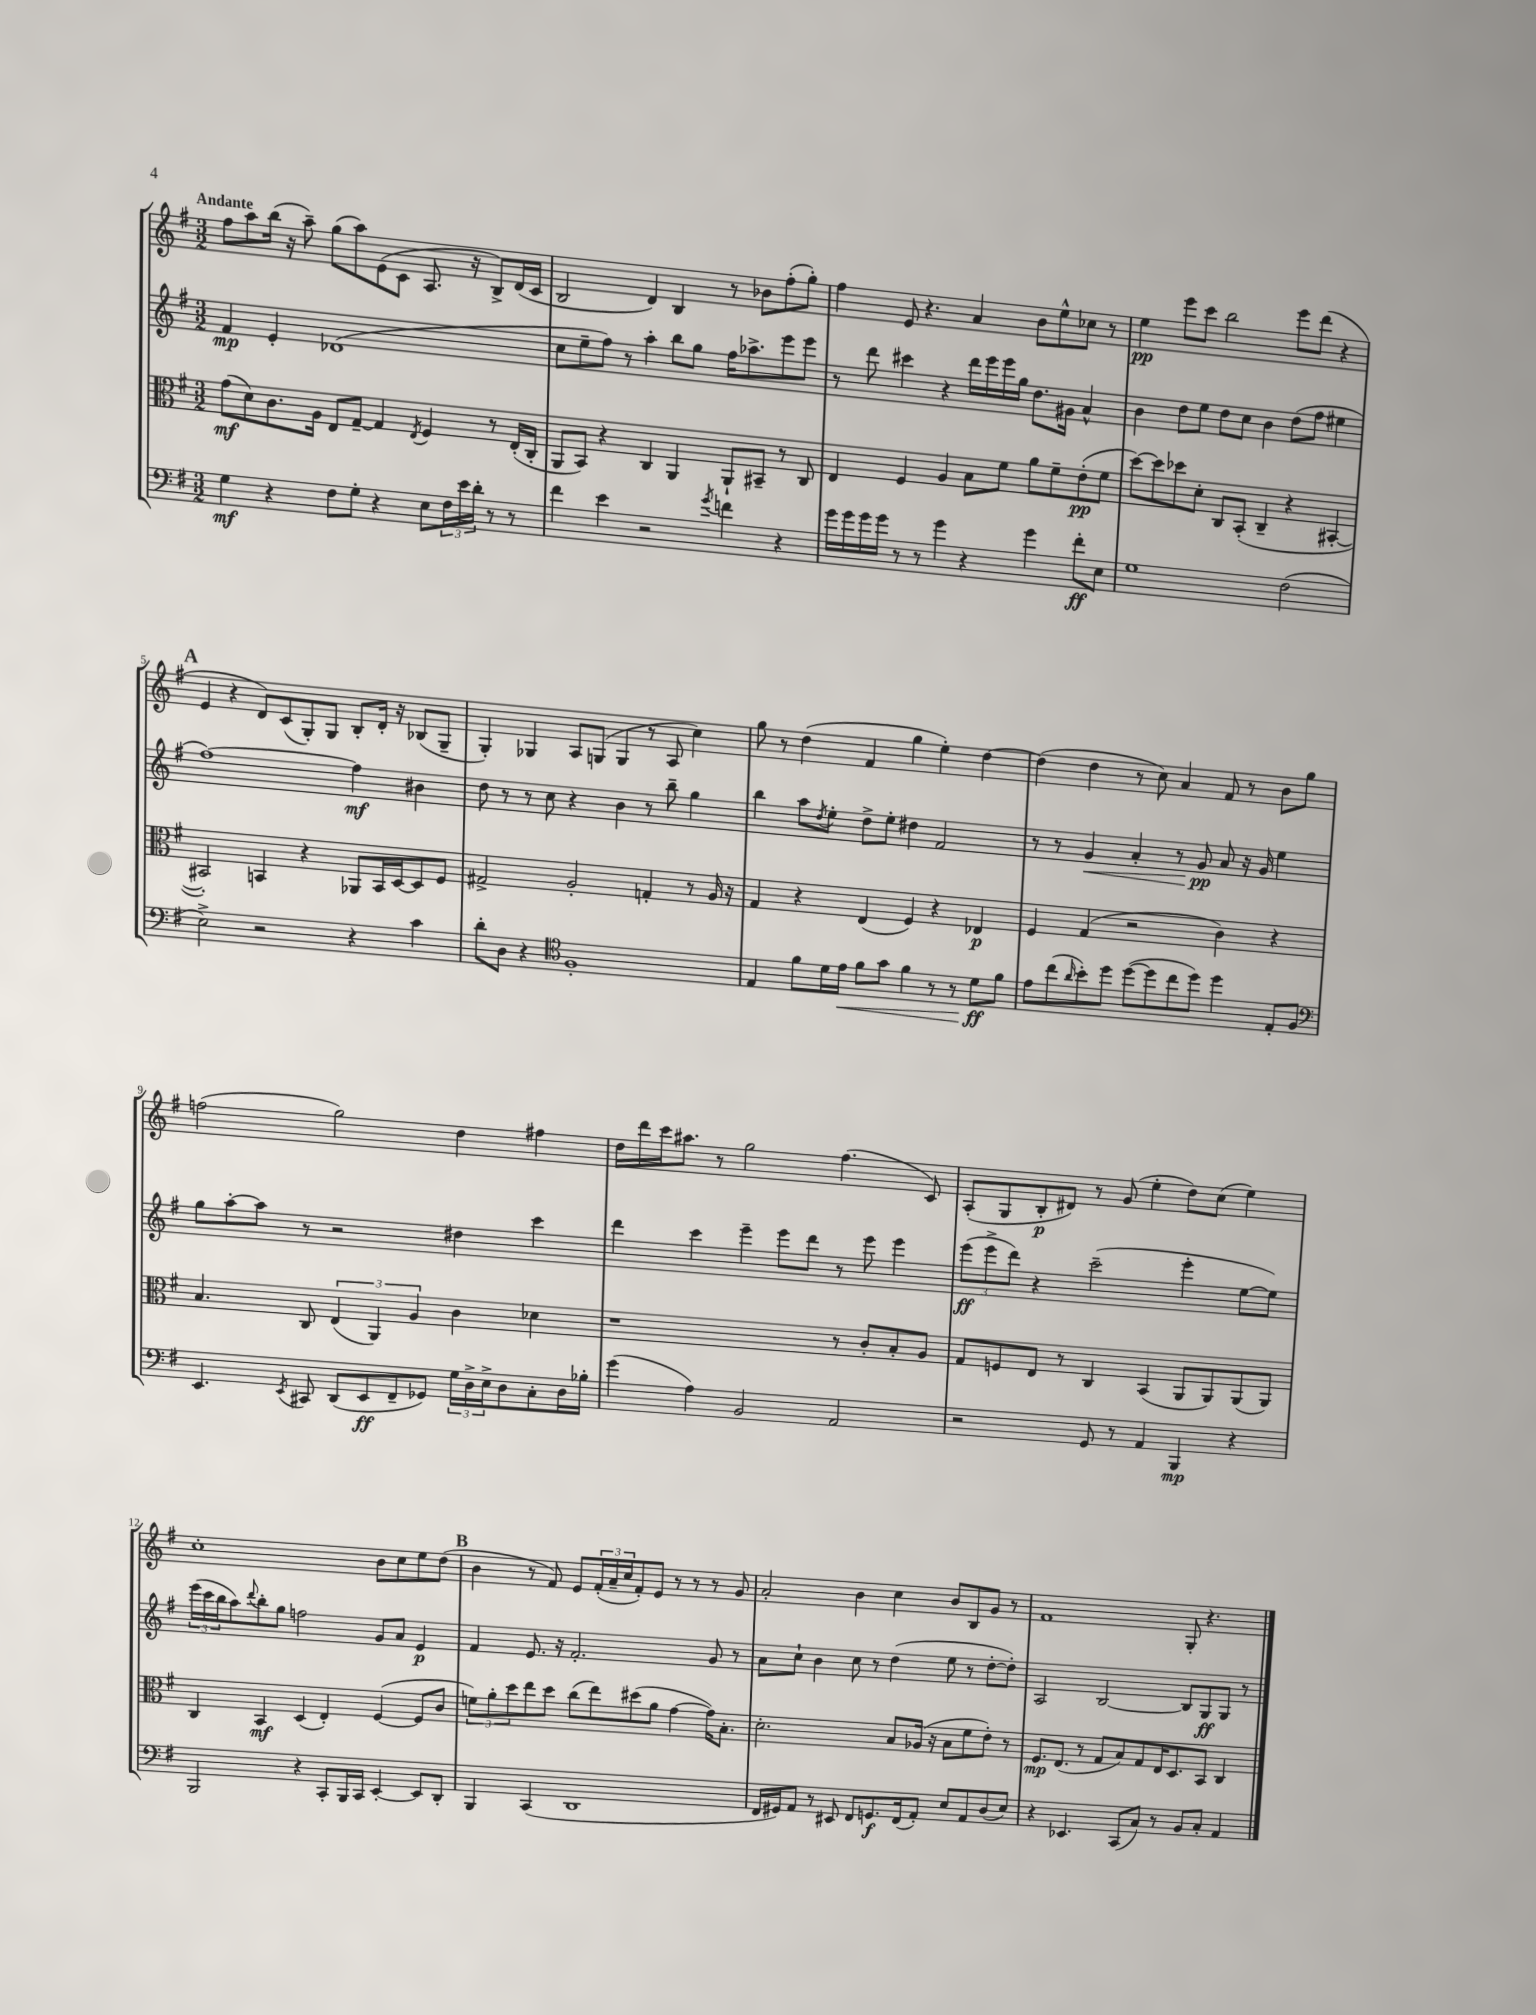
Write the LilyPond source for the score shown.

<<
\new StaffGroup <<
\new Staff = "s0" {
    \clef treble \key g \major \numericTimeSignature \time 3/2 \tempo "Andante"
    fis''8 a''8 b''16( r16 a''8--) g''8( a''8) e'8( c'8 a8. r16 b8->) d'16( c'16 |
    b2 d'4) b4 r8 bes'8 fis''8-.( g''8-.) |
    fis''4 e'8 r4. a'4 b'8 e''8-^ ces''8 r8 |
    e''4\pp e'''8 c'''8 b''2 e'''8 d'''8( r4 |
    \mark \markup { \bold "A" } e'4 r4 d'8) c'8( g8-.) g8 b8-. d'16-. r16 bes8( g8-- |
    g4-.) ges4 a8 g8( g4 r8 a8 c''4) |
    g''8 r8 d''4( fis'4 g''4 e''4-.) d''4~ |
    d''4( d''4 r8 c''8) a'4 fis'8 r8 b'8 g''8 |
    f''2( g''2) d''4 fis''4 |
    d''16 d'''16 c'''16 ais''8. r8 g''2 fis''4.( c'8) |
    a8-.( g8 b8-.\p dis'8) r8 g'8( e''4-. d''8) c''8( e''4) |
    c''1-. b'8 c''8 e''8 d''8( |
    \mark \markup { \bold "B" } b'4 r8 fis'8) e'8 \tuplet 3/2 { fis'16-.( a'16-- c''16 } fis'8-.) e'8 r8 r8 r8 g'8 |
    a'2-. b'4 c''4 b'8 b8 g'8 r8 |
    fis'1 g8-. r4. \bar "|." |
}
\new Staff = "s1" {
    \clef treble \key g \major \numericTimeSignature \time 3/2
    fis'4\mp e'4-. des'1( |
    c''8 e''8-- fis''8) r8 a''4-. b''8 g''8 fis''16 aes''8.-> e'''8 e'''8 |
    r8 d'''8 cis'''4 r4 d'''16 e'''16 e'''16 g''16 d''8. gis'16 a'4-^ |
    b'4 d''8 e''8 d''8 c''8 b'4 d''8( fis''8 eis''4 |
    \mark \markup { \bold "A" } fis''1~) fis''4\mf bis'4 |
    d''8 r8 r8 c''8 r4 b'4 r8 b''8-- g''4 |
    b''4 a''8 \acciaccatura { d''8 } e''8-. d''8-> e''8-. dis''4 fis'2 |
    r8 r8 g'4\< a'4-. r8 g'8\pp\! a'8 r16 g'16 e''4 |
    g''8 a''8~-. a''8 r8 r2 dis''4 c'''4 |
    d'''4 c'''4 e'''4-- e'''8 d'''8 r8 e'''8 e'''4 |
    \tuplet 3/2 { e'''8\ff( e'''8-> d'''8) } r4 c'''2--( e'''4-. e''8~ e''8) |
    \tuplet 3/2 { e'''16( c'''16 b''16 } a''8) \appoggiatura { d'''8 } b''8-. g''8 f''2 g'8 a'8 e'4\p |
    \mark \markup { \bold "B" } fis'4 e'8. r16 fis'2.-. g'8 r8 |
    a'8 c''8-! b'4 c''8 r8 d''4( e''8 r8 d''8~-. d''8-.) |
    a2 b2~ b8 g8\ff g8 r8 \bar "|." |
}
\new Staff = "s2" {
    \clef alto \key g \major \numericTimeSignature \time 3/2
    g'8\mf( d'8) c'8. a16 e8 g8~-- g4 \acciaccatura { e8 } fis4 r8 e16-.( c16-. |
    a,8 b,8) r4 c4 a,4 a,8-! bis,8-- r8 c8 |
    e4 fis4 a4 b8 fis'8 a'8 fis'8-- e'8-.\pp( fis'8 |
    d''8~) d''8 des''8 d'8-. c8 b,8-.( c4-- r4 bis,4~-. |
    \mark \markup { \bold "A" } bis,2-.) b,4 r4 aes,8 b,16 d16~ d8 fis8 |
    gis2-> a2-. g4-. r8 a16 r16 |
    g4 r4 e4( fis4) r4 ees4\p |
    fis4 g4( r2 c'4) r4 |
    b4. c8 \tuplet 3/2 { e4( a,4) a4 } c'4 des'4 |
    r1 r8 c'8-. b8-. a8 |
    g8 f8 e8 r8 c4 b,4( a,8 a,8) a,8( a,8) |
    c4 b,4\mf d4( e4-.) fis4~( fis8 c'8 |
    \mark \markup { \bold "B" } \tuplet 3/2 { f'8) a'8-. d''8 } e''8 d''8 c''8( e''8) dis''8( a'8 g'4~ g'16) b8.-. |
    d'2.-. b8 aes16( r16 b8 fis'8 e'8-.) r8 |
    fis8.\mp e8.( r8 g8 b8) g8 e16 d8. b,8 c4 \bar "|." |
}
\new Staff = "s3" {
    \clef bass \key g \major \numericTimeSignature \time 3/2
    g4\mf r4 fis8 g8-. r4 e8 \tuplet 3/2 { fis16 e'16 d'16-. } r8 r8 |
    fis'4 e'4 r2 \acciaccatura { g'8 } f'4 r4 |
    g'16 g'16 g'16 g'16 r8 r8 g'4 r4 g'4 fis'8-.\ff e8 |
    g1 fis2( |
    \mark \markup { \bold "A" } e2->) r2 r4 c'4 |
    d'8-. d8 r4 \clef tenor fis1-. |
    e4 fis'8 d'16 e'16\< fis'8 g'8 fis'4 r8 r8 d'8\ff\! fis'8 |
    e'8 c''8( \grace { a'16 } b'8-.) d''8 d''8~( d''8 c''8 d''8) d''4 e8-. fis8 |
    \clef bass e,4. \acciaccatura { e,8 } cis,8 d,8( e,8\ff fis,8-- ges,8) \tuplet 3/2 { g16 d16-> e16-> } d8 c8-. d16 bes16-. |
    g'4( a4) b,2 a,2 |
    r2 g,8 r8 a,4 b,,4\mp r4 |
    b,,2 r4 c,8-. b,,16 c,16 e,4~-. e,8 d,8-. |
    \mark \markup { \bold "B" } b,,4 c,4( d,1 |
    fis,16 gis,16) a,8 r8 eis,8 fis,8 g,8.\f fis,16( a,8-.) e8 a,8 d8( e8) |
    r4 ees,4. c,8( c8) r8 b,8 c8-. a,4 \bar "|." |
}
>>
>>
